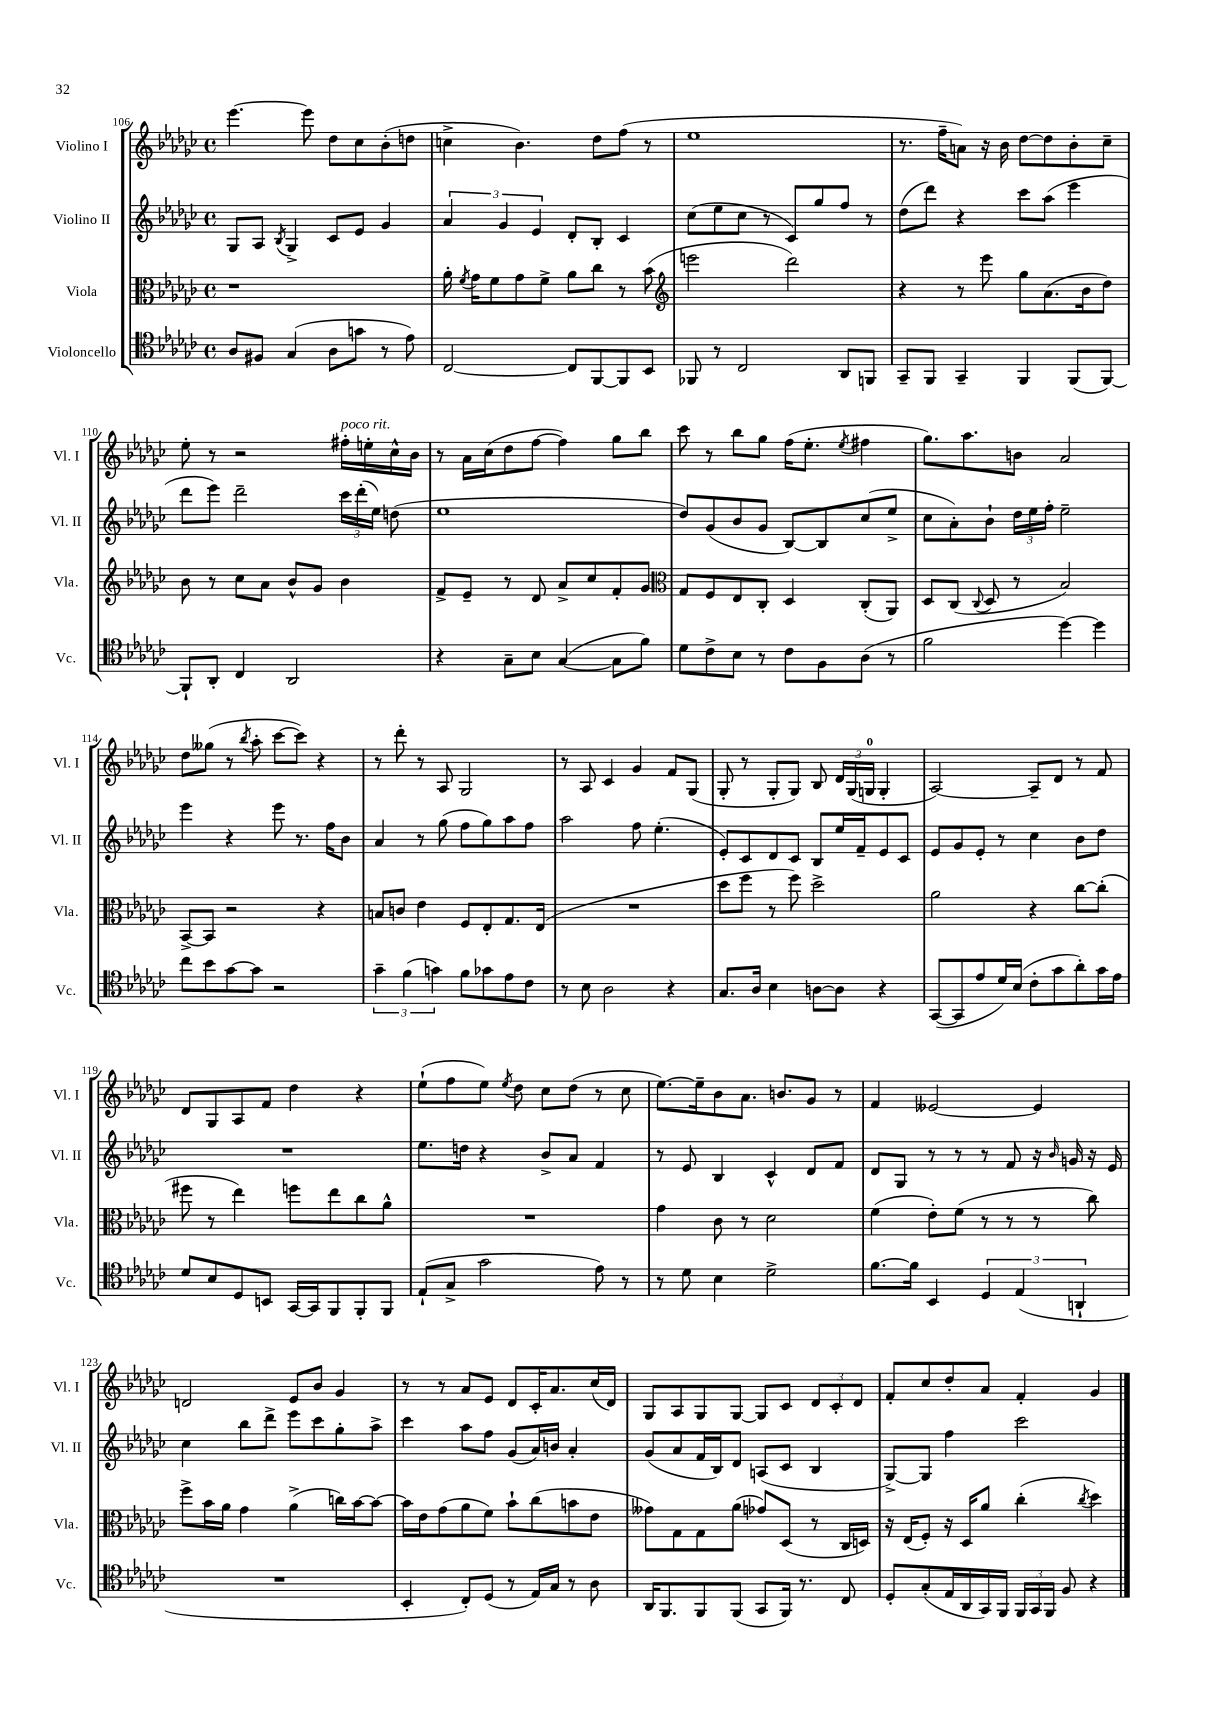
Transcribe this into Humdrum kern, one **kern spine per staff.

**kern	**kern	**kern	**kern
*part4	*part3	*part2	*part1
*staff4	*staff3	*staff2	*staff1
*I"Violoncello	*I"Viola	*I"Violino II	*I"Violino I
*I'Vc.	*I'Vla.	*I'Vl. II	*I'Vl. I
*clefC4	*clefC3	*clefG2	*clefG2
*k[b-e-a-d-g-c-]	*k[b-e-a-d-g-c-]	*k[b-e-a-d-g-c-]	*k[b-e-a-d-g-c-]
*M4/4	*M4/4	*M4/4	*M4/4
*met(c)	*met(c)	*met(c)	*met(c)
=106	=106	=106	=106
8A-/L	1r	8G-/L	[4.eee-\
8F#X/J	.	8A-/J	.
.	.	8qB-/	.
(4G-/	.	4G-^/	.
.	.	.	8eee-\]
8A-\L	.	8c-/L	8dd-\L
8gn\J	.	8e-/J	8cc-\
8r	.	4g-/	(8b-'\
8e-\)	.	.	8ddn\J
=107	=107	=107	=107
[2C-/	16a-'\	6a-/	4ccn^\
.	8qf/	.	.
.	16g-\KL	.	.
.	8f\	.	.
.	.	6g-/	.
.	8g-\	.	4.b-\)
.	.	6e-/	.
.	8f^\J	.	.
8C-/L]	8a-\L	8d-'/L	.
[8FF/	8cc-\J	8B-'/J	8dd-\L
8FF/]	8r	4c-/	(8ff\J
8BB-/J	(8b-\	.	8r
=108	=108	=108	=108
*	*clefG2	*	*
8FF-X/	2eeen\	(8cc-\L	1ee-
8r	.	8ee-\	.
2C-/	.	8cc-\J	.
.	.	8r	.
.	2ddd-\)	8c-/L)	.
.	.	8gg-/	.
8AA-/L	.	8ff/J	.
8FFn/J	.	8r	.
=109	=109	=109	=109
8GG-~/L	4r	(8dd-\L	8.r
8FF/J	.	8ddd-\J)	.
.	.	.	16ff~\KL
4GG-~/	8r	4r	8an\J)
.	8eee-\	.	16r
.	.	.	16b-\
4FF/	8gg-\L	8ccc-\L	[8dd-\L
.	(8.a-\	(8aa-\J	8dd-\]
(8FF/L	.	4eee-\	8b-'\
.	16b-\k	.	.
[8FF/J)	8dd-\J)	.	8cc-~\J
!!LO:LB:g=z
=110	=110	=110	=110
8FF`/L]	8b-\	8ddd-\L	8ee-'\
8AA-'/J	8r	8eee-\J)	8r
4C-/	8cc-\L	2ddd-~\	2r
.	8a-\J	.	.
2AA-/	8b-^^/L	.	.
.	8g-/J	.	.
!	!	!	!LO:TX:a:i:t=poco rit.
.	4b-\	24ccc-\LL	16ff#X'\LL
.	.	(24ddd-'\	.
.	.	.	16een'\
.	.	24ee-\JJ)	.
.	.	(8ddn\	16cc-^^\
.	.	.	16b-\JJ
=111	=111	=111	=111
4r	8f^/L	1ee-	8r
.	8e-~/J	.	16a-\LL
.	.	.	(16cc-\J
8G-~\L	8r	.	8dd-\
8B-\J	8d-/	.	[8ff\J
([4G-/	8a-^/L	.	4ff\])
.	8cc-/	.	.
8G-\L]	8f'/	.	8gg-\L
8f\J)	8g-/J	.	8bb-\J
=112	=112	=112	=112
*	*clefC3	*	*
8d-\L	8G-/L	8dd-/L)	8ccc-\
8c-^\	8F/	(8g-/	8r
8B-\J	8E-/	8b-/	8bb-\L
8r	8C-'/J	8g-/J	8gg-\J
8c-\L	4D-/	[8B-/L)	(16ff\KL
.	.	.	8.ee-'\J
8F\	.	8B-/]	.
.	.	.	8qee-/
(8A-\J	(8C-'/L	(8cc-/	4ff#X\
8r	8AA-/J)	8ee-^/J	.
=113	=113	=113	=113
2f\	8D-/L	8cc-\L	8.gg-\L)
.	(8C-/J	8a-'\)	.
.	.	.	8.aa-\
.	8qqC-/	.	.
.	8D-/	8b-`\J	.
.	8r	24dd-\LL	8bn\J
.	.	24ee-\	.
.	.	24ff'\JJ	.
[4dd-\)	2B-/)	2ee-~\	2a-/
4dd-\]	.	.	.
!!LO:LB:g=z
=114	=114	=114	=114
8cc-\L	[8BB-^/L	4eee-\	8dd-\L
8b-\	8BB-/J]	.	(8gg--X\J
[8g-\	2r	4r	8r
.	.	.	8qbb-/
8g-\J]	.	.	8aa-'\
2r	.	8eee-\	[8ccc-\L
.	.	8.r	8ccc-\J])
.	4r	.	4r
.	.	16ff\KL	.
.	.	8b-\J	.
=115	=115	=115	=115
6g-~\	8Bn/L	4a-/	8r
.	8cn/J	.	8ddd-'\
(6f\	.	.	.
.	4e-\	8r	8r
6gn\)	.	.	.
.	.	(8gg-\	8A-/
8f\L	8F/L	8ff\L	2G-/
8g-X\	8E-'/	8gg-\)	.
8e-\	8.G-/	8aa-\	.
8c-\J	.	8ff\J	.
.	(16E-/Jk	.	.
=116	=116	=116	=116
8r	1r	2aa-\	8r
8B-\	.	.	8A-/
2A-\	.	.	4c-/
.	.	8ff\	4g-/
.	.	(4.ee-'\	.
4r	.	.	8f/L
.	.	.	(8G-/J
=117	=117	=117	=117
8.G-/L	8dd-\L	8e-'/L)	8G-'/
.	8ff\J	8c-/	8r
16A-/Jk	.	.	.
4B-\	8r	8d-/	8G-'/L
.	8ff\)	8c-/J	8G-/J)
[8An\L	2dd-^\	8B-/L	8B-/
8A\J]	.	16ee-/L	24d-/LL
.	.	.	(24G-/
.	.	16f~/J	.
.	.	.	24Gn/JJ
4r	.	8e-/	4G'/
.	.	8c-/J	.
=118	=118	=118	=118
([8GG-/L	2a-\	8e-/L	[2A-/)
8GG-/]	.	8g-/	.
8e-/	.	8e-'/J	.
16d-/L)	.	8r	.
(16B-/JJ	.	.	.
8c-'\L	4r	4cc-\	8A-~/L]
8g-\	.	.	8d-/J
8a-'\)	[8cc-\L	8b-\L	8r
16g-\L	(8cc-'\J]	8dd-\J	8f/
16e-\JJ	.	.	.
!!LO:LB:g=z
=119	=119	=119	=119
8d-/L	8ff#X\	1r	8d-/L
8B-/	8r	.	8G-/
8D-/	4ee-\)	.	8A-/
8BBn/J	.	.	8f/J
[16GG-/LL	8ffn\L	.	4dd-\
16GG-/J]	.	.	.
8FF/	8ee-\	.	.
8FF'/	8cc-\	.	4r
8FF/J	8a-^^\J	.	.
=120	=120	=120	=120
(8E-`/L	1r	8.ee-\L	(8ee-`\L
8G-^/J	.	.	8ff\
.	.	16ddn\Jk	.
2g-\	.	4r	8ee-\J)
.	.	.	8qee-/
.	.	.	8dd-\
.	.	8b-^/L	8cc-\L
.	.	8a-/J	(8dd-\J
8e-\)	.	4f/	8r
8r	.	.	8cc-\
=121	=121	=121	=121
8r	4g-\	8r	[8.ee-\L)
8d-\	.	8e-/	.
.	.	.	16ee-~\k]
4B-\	8c-\	4B-/	8b-\
.	8r	.	8.a-\J
2d-^\	2d-\	4c-^^/	.
.	.	.	8.bn/L
.	.	8d-/L	8g-/J
.	.	8f/J	8r
=122	=122	=122	=122
[8.f\L	(4f\	8d-/L	4f/
.	.	8G-/J	.
16f\Jk]	.	.	.
4BB-/	8e-'\L)	8r	[2e--X/
.	(8f\J	8r	.
6D-/	8r	8r	.
.	8r	8f/	.
(6E-/	.	.	.
.	8r	16r	4e--/]
.	.	16qqb-/	.
.	.	16gn/	.
6AAn`/	.	.	.
.	8cc-\)	16r	.
.	.	16e-/	.
!!LO:LB:g=z
=123	=123	=123	=123
1r	8ff^\L	4cc-\	2dn/
.	16b-\L	.	.
.	16a-\JJ	.	.
.	4g-\	8bb-\L	.
.	.	8ddd-^\J	.
.	(4a-^\	8eee-\L	8e-/L
.	.	8ccc-\	8b-/J
.	16ccn\LL)	8gg-'\	4g-/
.	[16b-\J	.	.
.	8b-\J_	8aa-^\J	.
=124	=124	=124	=124
4BB-'/	16b-\LL]	4ccc-\	8r
.	16e-\J	.	.
.	(8g-\	.	8r
8C-'/L)	8a-\	8aa-\L	8a-/L
(8D-/J	8f\J)	8ff\J	8e-/J
8r	8b-`\L	(8g-/L	8d-/L
16E-/LL)	(8cc-\	16a-/L)	16c-'/K
16G-/JJ	.	16bn/JJ	8.a-/
8r	8bn\	4a-'/	.
8A-\	8e-\J	.	(16cc-/L
.	.	.	16d-/JJ)
=125	=125	=125	=125
16AA-/KL	8g--X\L)	(8g-/L	8G-/L
8.FF/	.	.	.
.	8G-\	8a-/	8A-/
8FF/	8G-\	16f/L	8G-/
.	.	16B-/J)	.
(8FF/J	(8a-\J	8d-/J	[8G-/J
8GG-/L	8g-X/L)	(8An/L	8G-/L]
16FF/Jk)	(8D-/J	8c-/J	8c-/J
8.r	.	.	.
.	8r	4B-/	12d-/L
.	.	.	12c-'/
8C-/	16C-/LL	.	.
.	.	.	12d-/J
.	16Dn/JJ)	.	.
=126	=126	=126	=126
8D-'/L	16r	[8G-^/L)	8f'/L
.	(16E-/KL	.	.
(8G-'/	8F'/J)	8G-/J]	8cc-/
16E-/L	16r	4ff\	8dd-'/
16AA-/	16D-/KL	.	.
16GG-/)	8a-/J	.	8a-/J
16FF/JJ	.	.	.
24FF/LL	(4cc-'\	2ccc-\	4f'/
24GG-/	.	.	.
24FF/JJ	.	.	.
8F/	.	.	.
.	8qcc-/	.	.
4r	4dd-\)	.	4g-/
==	==	==	==
*-	*-	*-	*-
